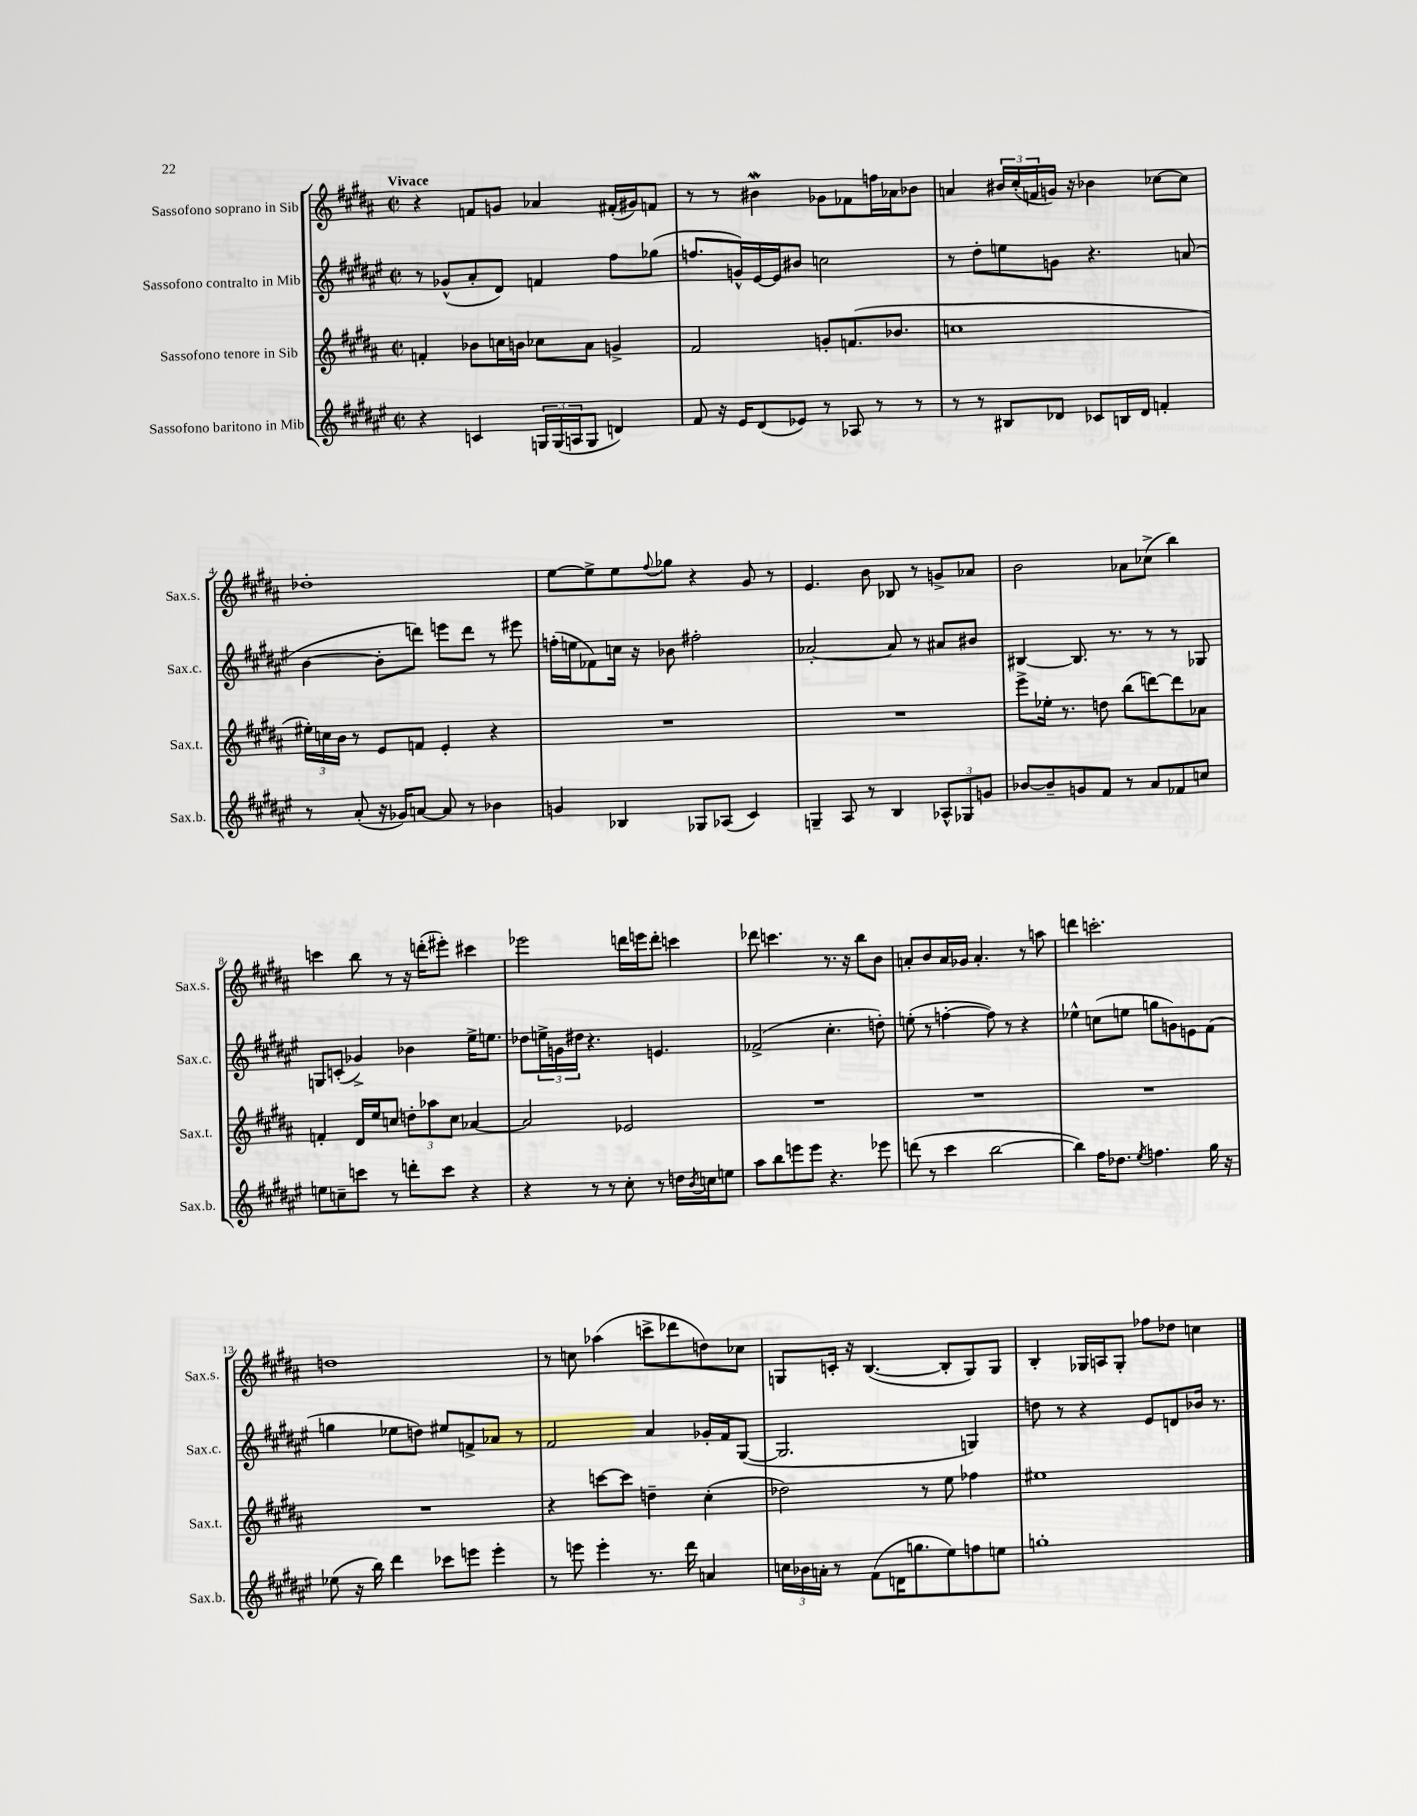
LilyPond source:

<<
\new StaffGroup <<
\new Staff = "s0" \with { instrumentName = "Sassofono soprano in Sib" shortInstrumentName = "Sax.s." } {
    \clef treble \key b \major \defaultTimeSignature \time 2/2 \tempo "Vivace"
    r4 f'8 g'8 aes'4 fis'16-.( gis'16) f'8 |
    r8 r8 bis'4\mordent ges'8 fes'8 f''16 aes'16 bes'8 |
    a'4 \tuplet 3/2 { bis'16 cis''16-.( f'16 } g'16) r16 bes'4 ces''8~ ces''8 |
    des''1-. |
    e''8~ e''8-> e''8 \appoggiatura { fis''8 } ges''8 r4 gis'8 r8 |
    e'4. b'8 bes8 r8 g'8-> aes'8 |
    b'2 aes'8 ces''8->( b''4) |
    c'''4 b''8 r8 r16 d'''16-.( eis'''8-.) cis'''4 |
    ees'''2 d'''16 e'''16 d'''8-. c'''4 |
    des'''8 c'''4. r8. r16 b''8 b'8 |
    a'8-. b'8 a'16 ges'16 a'4.-. r8 a''8 |
    d'''4 c'''2.-. |
    d''1 |
    r8 c''8 aes''4( c'''8-> des'''8 d''8) ces''8 |
    g8 c'16-. r16 b4.~( b8-. g8) g8 |
    b4-. ges16 a16 ges8-. fes''8 des''8 c''4 \bar "|." |
}
\new Staff = "s1" \with { instrumentName = "Sassofono contralto in Mib" shortInstrumentName = "Sax.c." } {
    \clef treble \key fis \major \defaultTimeSignature \time 2/2
    r8 ges'8-^( ais'8-. dis'8) f'4 fis''8 ges''8( |
    f''8. g'16-^) eis'16~ eis'16 bis'8 c''2 |
    r8 dis''8-. e''8 g'8 r4. a'8( |
    b'4~ b'8-. d'''8) e'''8 d'''8 r8 eis'''8 |
    f''16-.( e''16 fes'8) c''16 r16 bes'8 fis''2-. |
    aes'2~-. aes'8 r8 ais'8 bis'8 |
    bis4~ bis8. r8. r8 r8 ges8 |
    g8 c'8-.( ges'4->) bes'4 eis''16-> e''8. |
    des''8 \tuplet 3/2 { e''16-> g'16 dis''16 } r4. e'4. |
    fes'2->( cis''4.-. d''8-.) |
    e''8-.( r8 f''4~-. f''8) r8 r4 |
    ees''4-^ c''8( e''8 g''8 g'8) e'8 fis'8( |
    g''4 ees''8 d''8) eis''8 f'8-> aes'8 r8 |
    fis'2 ais'4 ges'16-. fis'16 gis8~( |
    gis2. g4) |
    d''8 r8 r4 eis'8 d'8 bes'16 r8. \bar "|." |
}
\new Staff = "s2" \with { instrumentName = "Sassofono tenore in Sib" shortInstrumentName = "Sax.t." } {
    \clef treble \key b \major \defaultTimeSignature \time 2/2
    f'4-. bes'8 c''16 b'16 ces''8 ais'8 g'4-> |
    fis'2 g'8-. f'8.( bes'8. |
    c''1 |
    \tuplet 3/2 { eis''16-.) c''16 b'16 } r8 e'8 f'8 e'4-. r4 |
    R1 |
    R1 |
    e'''8-> ees''16-. r8. d''8 b''8( d'''8~) d'''8 aes'8 |
    f'4-. dis'16 e''16 c''8 \tuplet 3/2 { d''8-. aes''8 c''8 } aes'4~ |
    aes'2 ees'2 |
    R1 |
    R1 |
    R1 |
    R1 |
    r4 c'''8~ c'''8 d''4-- cis''4-.( |
    des''2) r8 e''8 fes''4 |
    eis''1 \bar "|." |
}
\new Staff = "s3" \with { instrumentName = "Sassofono baritono in Mib" shortInstrumentName = "Sax.b." } {
    \clef treble \key fis \major \defaultTimeSignature \time 2/2
    r4 c'4 \tuplet 3/2 { g16 g16( a16 } g8 d'4) |
    fis'8 r16 eis'16 dis'8( ees'8) r8 aes8 r8 r8 |
    r8 r8 bis8 des'8 ces'8 b16 des'16 f'4-. |
    r8 ais'8-.( r16 ges'16) a'8~ a'8 r8 bes'4 |
    g'4 bes4 ges8 aes8( cis'4) |
    g4-- ais8 r8 b4 \tuplet 3/2 { aes8-^ ges8 g'8 } |
    bes'8~ bes'8-- g'8 fis'8 r8 ais'8 fes'8 c''8 |
    e''8 c''8-- c'''8 r8 d'''8-. c'''8 r4 |
    r4 r8 r8 cis''8-. r8 d''16 \acciaccatura { b'8 } c''16 e''8 |
    ais''8 b''8 e'''8 e'''8 r4. ees'''8 |
    d'''8( r8 cis'''4 b''2~ |
    b''4) fis''16 des''8. \acciaccatura { eis''8 } f''4. gis''16 r16 |
    ees''8( r16 b''16) dis'''4 ces'''8 e'''8 e'''4-. |
    r8 e'''8 e'''4-. r8. dis'''16 a'4 |
    \tuplet 3/2 { c''16 bes'16 a'16-. } r8 fis'8( d'16 g''8. eis''8) f''8 e''8 |
    g''1-. \bar "|." |
}
>>
>>
